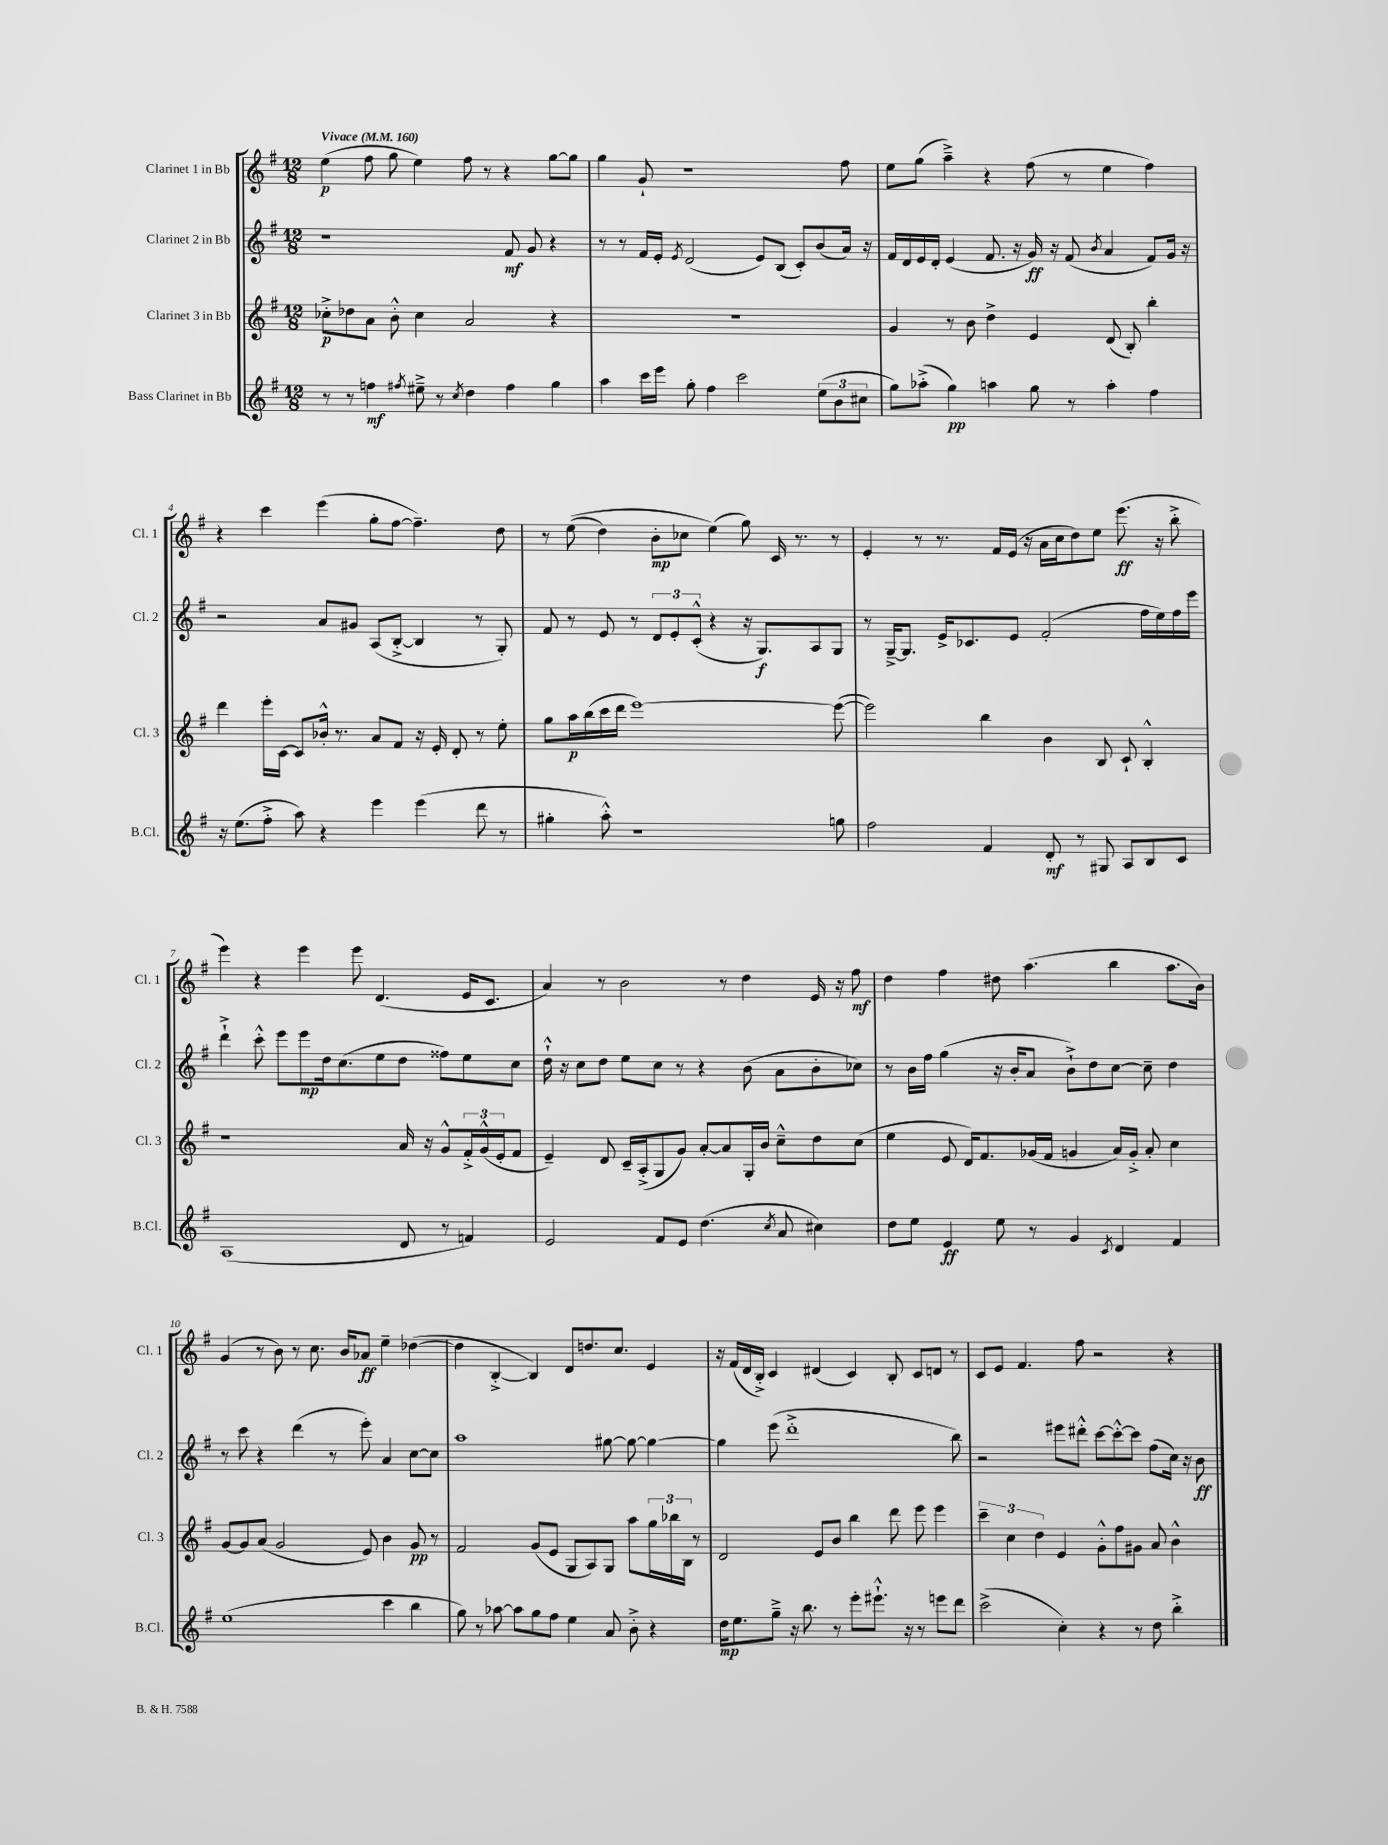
<<
\new StaffGroup <<
\new Staff = "s0" \with { instrumentName = "Clarinet 1 in Bb" shortInstrumentName = "Cl. 1" } {
    \clef treble \key g \major \numericTimeSignature \time 12/8 \tempo "Vivace" 4 = 160
    e''4\p( fis''8 g''8 e''4) fis''8 r8 r4 g''8~ g''8 |
    g''4 g'8-! r1 fis''8 |
    e''8 g''8( a''4--->) r4 fis''8( r8 e''4 fis''4) |
    r4 c'''4 e'''4( g''8-. fis''8~ fis''4.--) d''8 |
    r8 e''8(\( d''4) b'8-.\mp ces''8 e''4(\) g''8) c'16 r8. r8 |
    e'4-. r8 r8. fis'16 e'16( r16 a'16 c''16 d''8) e''8 e'''8.\ff( r16 b''8-.-> |
    e'''4) r4 e'''4 e'''8 d'4.( e'16 c'8. |
    a'4) r8 b'2 r8 d''4 e'16 r16 fis''8\mf |
    d''4 fis''4 dis''8 a''4.( b''4 a''8. b'16) |
    g'4( r8 b'8) r8 c''8. b'16 aes'8\ff e''4-- des''4~( |
    des''4 b4~-.-> b4) d'8 d''8. c''8. e'4 |
    r16 fis'16( d'16 b16-.->) c'4 dis'4( c'4) b8-. c'8 d'8 r8 |
    c'8 e'8 fis'4. fis''8 r2 r4 \bar "|." |
}
\new Staff = "s1" \with { instrumentName = "Clarinet 2 in Bb" shortInstrumentName = "Cl. 2" } {
    \clef treble \key g \major \numericTimeSignature \time 12/8
    r1 fis'8\mf g'8 r4 |
    r8 r8 fis'16 e'16-. \acciaccatura { e'8 } d'2( e'8) b8( c'8-.) b'8( a'16) r16 |
    fis'16 d'16 e'16 d'16-. e'4( fis'8. r16 g'16\ff) r16 fis'8( \acciaccatura { b'8 } a'4 fis'8) g'16 r16 |
    r2 a'8 gis'8 a8( b8~-.-> b4 r8 g8-.) |
    fis'8 r8 e'8 r8 \tuplet 3/2 { d'8 e'8-. c'8-.-^( } r4 r16 g8.\f) a8 g8 |
    r8 g16~---> g8. e'16-> ces'8. e'8 fis'2-.( fis''16 e''16) fis''16 e'''16 |
    d'''4-!-> c'''8-.-^ e'''8 e'''8\mp d''16 c''8.( e''8 d''8 fisis''8) e''8 c''8 |
    d''16-!-^ r16 c''8 d''8 e''8 c''8 r8 r4 b'8( a'8 b'8-. ces''8) |
    r8 b'16 fis''16 g''4( r16 b'16-. a'8 b'8-!->) d''8 c''8~ c''8-- d''4 |
    r8 c'''8 r4 d'''4( r8 e'''8-.) a'4 c''8~ c''8 |
    a''1 gis''8~ gis''8~ gis''4~ |
    gis''4 e'''8( d'''1-.-> b''8) |
    r2 eis'''8 dis'''8-.-^ c'''8~ c'''8~-.-^ c'''8 fis''8( c''16) r16 b'8\ff \bar "|." |
}
\new Staff = "s2" \with { instrumentName = "Clarinet 3 in Bb" shortInstrumentName = "Cl. 3" } {
    \clef treble \key g \major \numericTimeSignature \time 12/8
    ces''8-.->\p des''8 a'8 b'8-.-^ ces''4 a'2 r4 |
    R1. |
    g'4 r8 b'8 d''4-> e'4 d'8( b8-.) b''4-. |
    d'''4 e'''16-. c'16~ c'8 bes'16-.-^ r8. a'8 fis'8 r16 e'16-. d'8-. r8 e''8-. |
    g''8 a''16\p b''16( c'''16 d'''16 e'''1~) e'''8~( |
    e'''2) b''4 b'4 b8 c'8-! b4-.-^ |
    r1 a'16 r16 g'8-^ \tuplet 3/2 { fis'16-.-> g'16-^( e'16-. } fis'8 |
    e'4--) d'8 c'16-- a16-.->( g8 g'8) a'8~-. a'8 g16-. b'16 c''8---^ d''8 c''8( |
    e''4 e'8 d'16) fis'8. ges'16( fis'16 g'4 a'16) g'16-.-> a'8-. c''4 |
    g'8~ g'8 a'8( g'2 e'8) b'4 g'8\pp r8 |
    fis'2 g'8( e'8 g8 a8) g8 a''8 \tuplet 3/2 { g''16 bes''16 b16 } r8 |
    d'2 e'8 b'8 b''4 d'''8 e'''8 e'''4 |
    \tuplet 3/2 { c'''4-- c''4 d''4 } e'4 g'8-.-^ fis''8 gis'8 a'8 b'4-^ \bar "|." |
}
\new Staff = "s3" \with { instrumentName = "Bass Clarinet in Bb" shortInstrumentName = "B.Cl." } {
    \clef treble \key g \major \numericTimeSignature \time 12/8
    r8 r8 f''4\mf \acciaccatura { fis''8 } eis''8---> r8 \acciaccatura { c''8 } d''4 fis''4 g''4 |
    a''4 c'''16 e'''16 g''8-. fis''4 c'''2 \tuplet 3/2 { e''8( b'8 cis''8 } |
    g''8) aes''8-.->( g''4\pp) a''4 g''8 r8 a''4-. fis''4 |
    r16 e''8.( fis''8-.-> a''8) r4 e'''4 e'''4( d'''8 r8 |
    gis''4-. a''8-.-^) r1 g''8 |
    fis''2 fis'4 d'8-.\mf r8 gis8 a8 b8 c'8 |
    a1( d'8 r8 f'4) |
    e'2 fis'8 e'8 d''4.( \acciaccatura { c''8 } a'8 cis''4) |
    d''8 e''8 e'4\ff e''8 r8 g'4 \acciaccatura { c'8 } d'4 fis'4 |
    e''1( c'''4 b''4 |
    g''8) r8 aes''8~ aes''8 g''8 fis''8 e''4 a'8 b'8-.-> r4 |
    d''16\mp e''8. g''8---> r16 b''8. r8 e'''8-. eis'''8.-!-^ r16 r8 e'''8 d'''8 |
    c'''2->( c''4-.) r4 r8 d''8 b''4-.-> \bar "|." |
}
>>
>>
